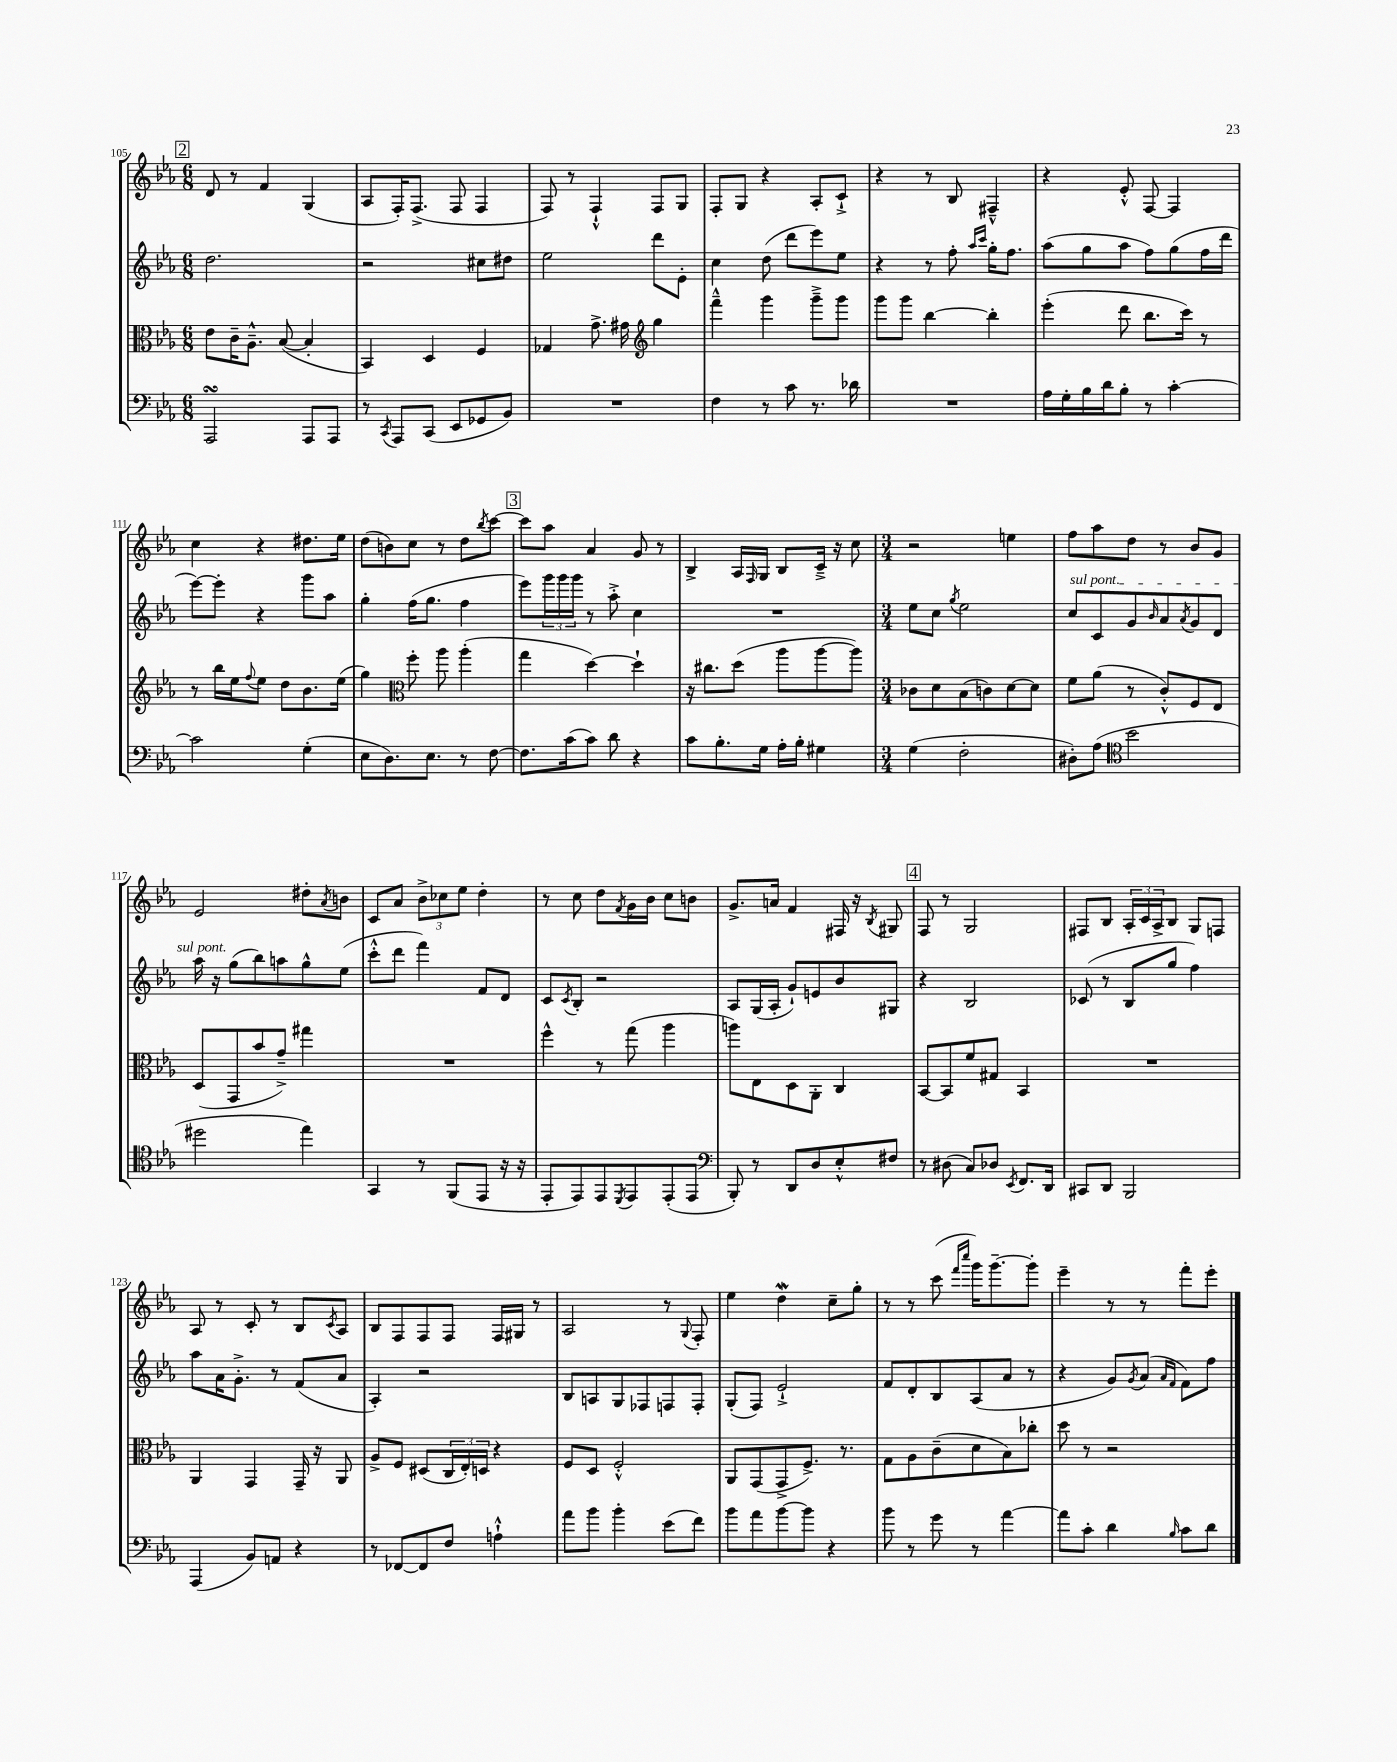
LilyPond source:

<<
\new StaffGroup <<
\new Staff = "s0" {
    \clef treble \key ees \major \numericTimeSignature \time 6/8
    \mark \markup { \box "2" } d'8 r8 f'4 g4( |
    aes8 f16-.) f8.->( f8 f4 |
    f8) r8 f4-!-^ f8 g8 |
    f8-. g8 r4 aes8-. c'8-!-> |
    r4 r8 bes8 fis4---^ |
    r4 ees'8-.-^ f8~ f4 |
    c''4 r4 dis''8. ees''16 |
    d''8( b'8) c''8 r8 d''8 \acciaccatura { bes''8 } c'''8~ |
    \mark \markup { \box "3" } c'''8 aes''8 aes'4 g'8 r8 |
    bes4-> aes16 \grace { f16 } g16 bes8 c'16---> r16 c''8 |
    \numericTimeSignature \time 3/4 r2 e''4 |
    f''8 aes''8 d''8 r8 bes'8 g'8 |
    ees'2 dis''8-. \acciaccatura { aes'8 } b'8 |
    c'8 aes'8 \tuplet 3/2 { bes'8-> ces''8 ees''8 } d''4-. |
    r8 c''8 d''8 \acciaccatura { f'8 } g'16 bes'16 c''8 b'8 |
    g'8.-> a'16 f'4 fis16 r16 \acciaccatura { bes8 } gis8 |
    \mark \markup { \box "4" } f8 r8 g2 |
    fis8 bes8 \tuplet 3/2 { aes16-. c'16 aes16-> } bes8 g8 f8 |
    aes8 r8 c'8-. r8 bes8 \acciaccatura { c'8 } aes8 |
    bes8 f8 f8 f8 f16 gis16 r8 |
    aes2 r8 \appoggiatura { g8 } f8-. |
    ees''4 d''4\mordent c''8-- g''8-. |
    r8 r8 c'''8( \grace { f'''16 c''''16 } g'''16) g'''8.~-- g'''8-. |
    ees'''4-- r8 r8 f'''8-. ees'''8-. \bar "|." |
}
\new Staff = "s1" {
    \clef treble \key ees \major \numericTimeSignature \time 6/8
    \mark \markup { \box "2" } d''2. |
    r2 cis''8 dis''8 |
    ees''2 d'''8 ees'8-. |
    c''4 d''8( d'''8 ees'''8) ees''8 |
    r4 r8 f''8-. \grace { aes''16 c'''16 } g''16-. f''8. |
    aes''8( g''8 aes''8 f''8) g''8( f''16 d'''16 |
    ees'''8~) ees'''8-. r4 g'''8 aes''8 |
    g''4-. f''16( g''8. f''4 |
    \mark \markup { \box "3" } ees'''8) \tuplet 3/2 { g'''16 g'''16 g'''16 } r8 aes''8-.-> c''4 |
    R2. |
    \numericTimeSignature \time 3/4 ees''8 c''8 \acciaccatura { g''8 } ees''2 |
    \once \override TextSpanner.bound-details.left.text = \markup { \italic "sul pont." } c''8\startTextSpan c'8 g'8 \grace { bes'16 } aes'8 \acciaccatura { aes'8 } g'8 d'8 |
    aes''16\stopTextSpan r16 g''8( bes''8) a''8 g''8-^ ees''8( |
    c'''8-.-^ d'''8 f'''4) f'8 d'8 |
    c'8 \acciaccatura { c'8 } bes8-. r2 |
    aes8 g16( aes16-. g'8-!) e'8 bes'8 gis8 |
    \mark \markup { \box "4" } r4 bes2 |
    ces'8( r8 bes8 g''8 f''4) |
    aes''8 aes'16 g'8.-.-> r8 f'8( aes'8 |
    aes4-.) r2 |
    bes8 a8 g8 fes8 f8 f8-. |
    g8-.( f8) ees'2-!-> |
    f'8 d'8-. bes8 aes8( aes'8 r8 |
    r4 g'8) \acciaccatura { g'8 } aes'8( \grace { aes'16 f'16 } f'8) f''8 \bar "|." |
}
\new Staff = "s2" {
    \clef alto \key ees \major \numericTimeSignature \time 6/8
    \mark \markup { \box "2" } ees'8 c'16-- aes8.---^ bes8~( bes4-. |
    bes,4) d4 f4 |
    ges4 g'8.-> gis'16 \clef treble g''4 |
    f'''4---^ g'''4 g'''8---> g'''8 |
    g'''8 g'''8 bes''4~ bes''4-. |
    ees'''4-.( d'''8 bes''8. c'''16) r8 |
    r8 bes''16 ees''16 \appoggiatura { f''8 } ees''8 d''8 bes'8. ees''16( |
    g''4) \clef alto f''8-. aes''8 aes''4-.( |
    \mark \markup { \box "3" } g''4 d''4~) d''4-! |
    r16 cis''8. d''8( aes''8 aes''8~ aes''8) |
    \numericTimeSignature \time 3/4 ces'8 d'8 bes8( c'8) d'8~ d'8 |
    f'8 aes'8( r8 c'8-.-^) f8 ees8 |
    d8( g,8 bes'8 g'8--->) gis''4 |
    R2. |
    f''4-^ r8 g''8( aes''4 |
    a''8) ees8 d8 aes,8-. c4 |
    \mark \markup { \box "4" } bes,8~ bes,8 f'8 gis8 bes,4 |
    R2. |
    aes,4 g,4 g,16-- r16 aes,8 |
    aes8-> f8 dis8( \tuplet 3/2 { c16 ees16-.) d16 } r4 |
    f8 d8 f2-.-^ |
    aes,8 g,8( g,8-> f8.->) r8. |
    g8 aes8 c'8--( d'8 bes8) ces''8-. |
    d''8 r8 r2 \bar "|." |
}
\new Staff = "s3" {
    \clef bass \key ees \major \numericTimeSignature \time 6/8
    \mark \markup { \box "2" } aes,,2\turn aes,,8 aes,,8 |
    r8 \acciaccatura { c,8 } aes,,8 c,8( ees,8 ges,8 bes,8) |
    R2. |
    f4 r8 c'8 r8. des'16 |
    R2. |
    aes16 g16-. bes16 d'16 bes8-. r8 c'4~-. |
    c'2 g4-.( |
    ees8 d8.) ees8. r8 f8~ |
    \mark \markup { \box "3" } f8. c'16( c'8) d'8 r4 |
    c'8 bes8.-. g16 aes16-. bes16-. gis4 |
    \numericTimeSignature \time 3/4 g4( f2-. |
    dis8-.) aes8( \clef tenor bes'2 |
    dis''2 ees''4) |
    g,4 r8 f,8( ees,8 r16 r16 |
    ees,8-. ees,8) ees,8 \acciaccatura { d,8 } ees,8 ees,8-.( ees,8 |
    \clef bass bes,,8-.) r8 d,8 d8 ees8-.-^ fis8 |
    \mark \markup { \box "4" } r8 dis8( c8) des8 \acciaccatura { ees,8 } f,8. d,16 |
    cis,8 d,8 bes,,2 |
    aes,,4( bes,8) a,8 r4 |
    r8 fes,8~ fes,8 f8 a4-!-^ |
    aes'8 bes'8 bes'4-. ees'8( f'8) |
    bes'8 aes'8 bes'8~ bes'8 r4 |
    bes'8 r8 g'8 r8 aes'4~ |
    aes'8 c'8-. d'4 \grace { bes16 } c'8 d'8 \bar "|." |
}
>>
>>
\layout { \context { \Score currentBarNumber = #105 } }
